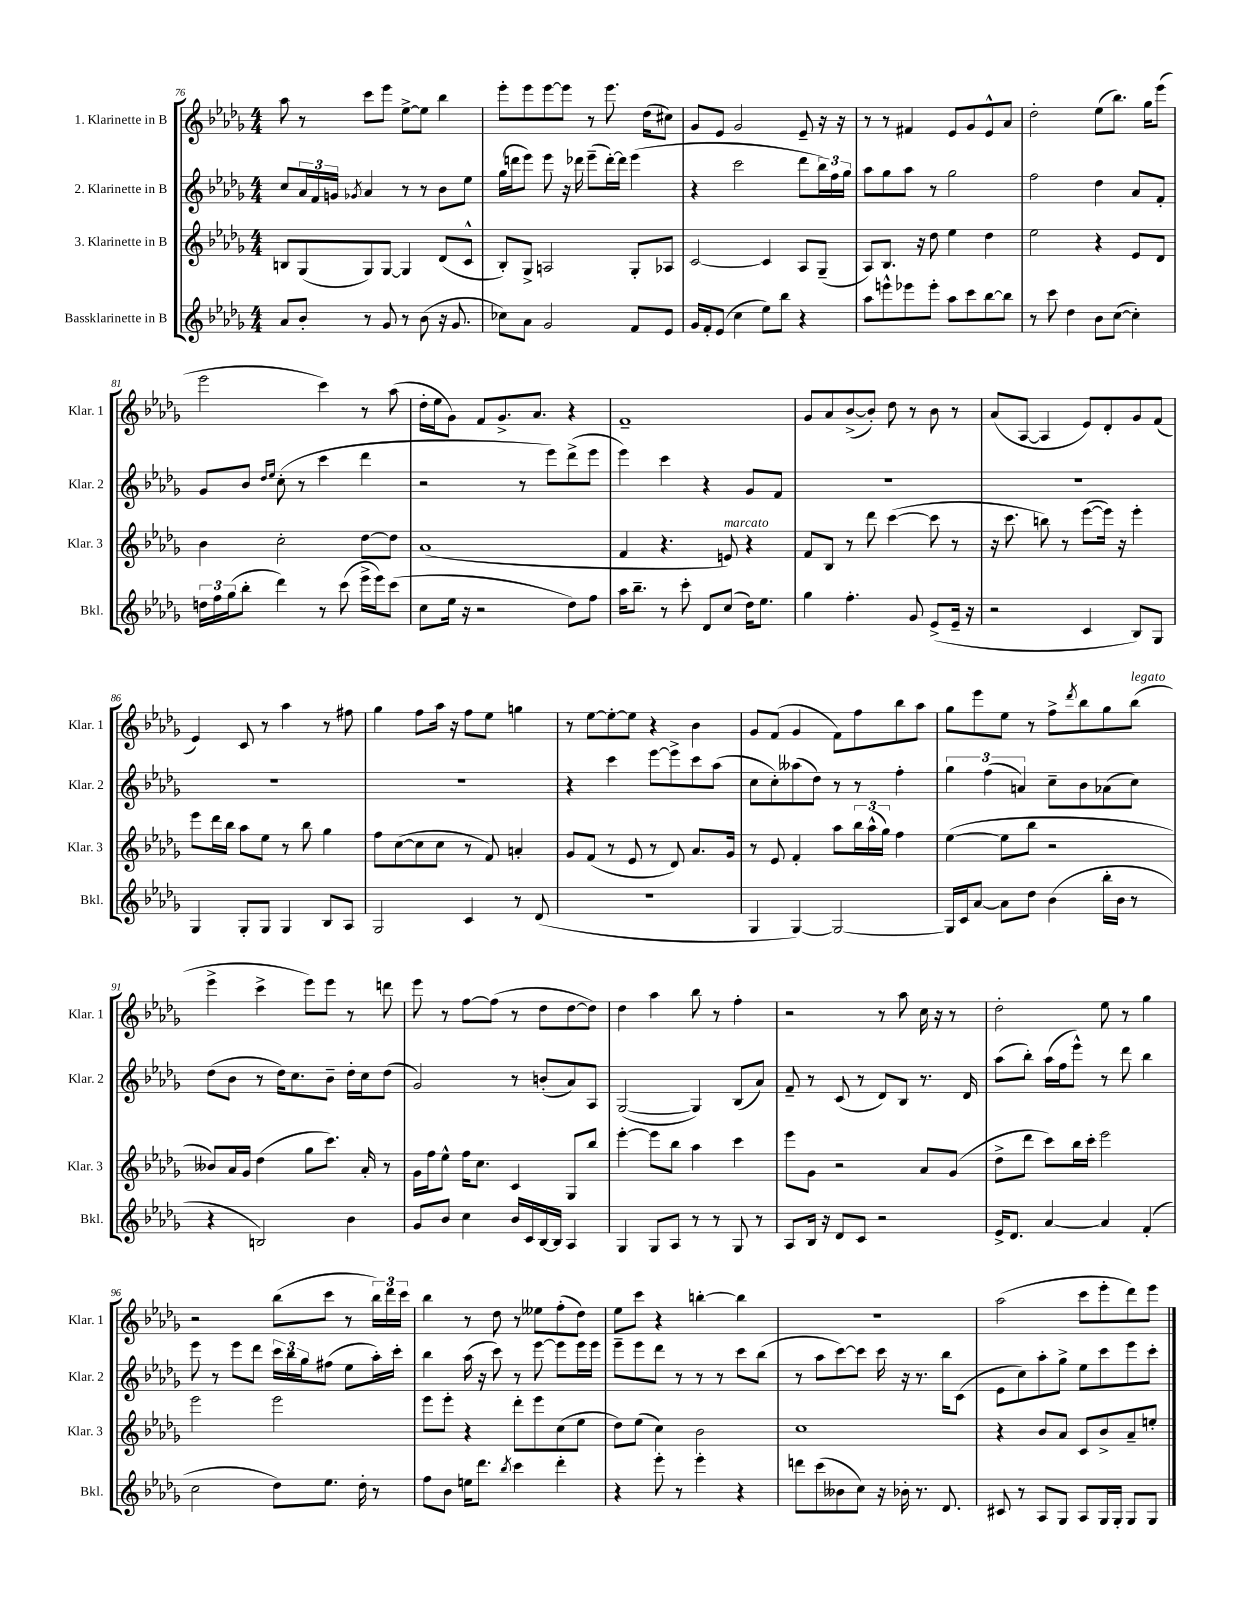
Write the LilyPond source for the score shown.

<<
\new StaffGroup <<
\new Staff = "s0" \with { instrumentName = "1. Klarinette in B" shortInstrumentName = "Klar. 1" } {
    \clef treble \key des \major \numericTimeSignature \time 4/4
    aes''8 r8 c'''8 ees'''8 ees''8~-> ees''8 bes''4 |
    ees'''8-. ees'''8 ees'''8~ ees'''8 r8 ees'''8. des''16( cis''8) |
    ges'8 ees'8 ges'2 ees'8-- r16 r16 |
    r8 r8 fis'4 ees'8 ges'8 ees'8-^ aes'8 |
    des''2-. ees''8( bes''8.) ges''16 ees'''8( |
    ees'''2 c'''4) r8 aes''8( |
    des''16-. ees''16 ges'8) f'8 ges'8.-> aes'8. r4 |
    f'1-- |
    ges'8 aes'8 bes'8~->( bes'8-.) des''8 r8 bes'8 r8 |
    aes'8( aes8~ aes4 ees'8) des'8-. ges'8 f'8( |
    ees'4) c'8 r8 aes''4 r8 fis''8 |
    ges''4 f''8 aes''16 r16 f''8 ees''8 g''4 |
    r8 ees''8~ ees''8~-. ees''8 r4 bes'4 |
    ges'8 f'8( ges'4 f'8) f''8 bes''8 aes''8 |
    ges''8 ees'''8 ees''8 r8 f''8-> \acciaccatura { des'''8 } bes''8 ges''8 bes''8^\markup { \italic "legato" }( |
    ees'''4-> c'''4-> ees'''8) ees'''8 r8 d'''8 |
    ees'''8 r8 f''8~ f''8( r8 des''8 des''8~ des''8) |
    des''4 aes''4 bes''8 r8 f''4-. |
    r2 r8 aes''8 c''16 r16 r8 |
    des''2-. ees''8 r8 ges''4 |
    r2 bes''8( c'''8 r8 \tuplet 3/2 { bes''16) des'''16 c'''16 } |
    bes''4 r8 des''8 r8 eeses''8 f''8-.( des''8) |
    ees''8 c'''8 r4 b''4~-. b''4 |
    R1 |
    aes''2( c'''8 ees'''8-. des'''8) ees'''8 \bar "|." |
}
\new Staff = "s1" \with { instrumentName = "2. Klarinette in B" shortInstrumentName = "Klar. 2" } {
    \clef treble \key des \major \numericTimeSignature \time 4/4
    c''8 \tuplet 3/2 { aes'16 f'16 g'16 } \acciaccatura { ges'8 } aes'4 r8 r8 bes'8 ees''8 |
    ges''16( d'''16 ees'''8) ees'''8 r16 des'''16 ees'''8--( des'''16~-.) des'''16 ees'''4( |
    r4 c'''2 des'''8 \tuplet 3/2 { bes''16) f''16 ges''16 } |
    aes''8 ges''8 aes''8 r8 ges''2 |
    f''2 des''4 aes'8 f'8-. |
    ges'8 bes'8 \grace { des''16 ees''16 } c''8-.( r8 c'''4 des'''4 |
    r2 r8 ees'''8) des'''8->( ees'''8 |
    ees'''4) c'''4 r4 ges'8 f'8 |
    R1 |
    R1 |
    R1 |
    R1 |
    r4 c'''4 ees'''8~ ees'''8-> c'''8 aes''8( |
    c''8 c''8-.) aeses''8( des''8) r8 r8 f''4-. |
    \tuplet 3/2 { ges''4 f''4( a'4) } c''8-- bes'8 aes'8( c''8) |
    des''8( bes'8 r8 des''16) c''8. bes'8-- des''16-. c''16 des''8( |
    ges'2) r8 b'8-.( aes'8) aes8 |
    ges2~( ges4) bes8( aes'8) |
    f'8-- r8 c'8( r8 des'8) bes8 r8. des'16 |
    aes''8( bes''8-.) aes''16( f''16 ees'''8-^) r8 des'''8 bes''4 |
    ees'''8 r8 ees'''8 des'''8 \tuplet 3/2 { c'''16 bes''16 ges''16 } fis''8( ees''8 aes''16-.) c'''16-. |
    bes''4 aes''16( r16 c'''8) r8 ees'''8~ ees'''8 ees'''16 ees'''16 |
    ees'''8-- ees'''8 des'''8 r8 r8 r8 c'''8 bes''8( |
    r8 aes''8 c'''8~) c'''8 c'''16 r16 r8. bes''16 c'8( |
    ees'8 c''8) aes''8-. ges''8-> ees''8 c'''8 ees'''8 c'''8-. \bar "|." |
}
\new Staff = "s2" \with { instrumentName = "3. Klarinette in B" shortInstrumentName = "Klar. 3" } {
    \clef treble \key des \major \numericTimeSignature \time 4/4
    b8 ges8( ges8) ges8~ ges4 des'8( c'8-^ |
    bes8-.) ges8-> a2 ges8-. aes8 |
    c'2~ c'4 aes8 ges8--( |
    aes8) bes8. r16 des''8 ees''4 des''4 |
    ees''2 r4 ees'8 des'8 |
    bes'4 c''2-. des''8~ des''8 |
    aes'1( |
    f'4 r4. e'8^\markup { \italic "marcato" }) r4 |
    f'8 bes8 r8 des'''8 c'''4~( c'''8 r8 |
    r16 c'''8. b''8) r8 ees'''8~( ees'''16) r16 ees'''4-. |
    ees'''8 des'''16 bes''16 aes''8 ees''8 r8 bes''8 ges''4 |
    f''8 c''8~( c''8 c''8 r8 f'8) a'4-. |
    ges'8 f'8( r8 ees'8 r8 des'8) aes'8. ges'16 |
    r8 ees'8 f'4-. aes''8 \tuplet 3/2 { bes''16 aes''16-^( ges''16) } f''4 |
    ees''4~( ees''8 bes''8 r2 |
    beses'8) aes'16 ges'16 des''4( ges''8 c'''8.) aes'16-. r8 |
    ges'16 f''16 ees''8-^ f''16 c''8. c'4 ges8 bes''8 |
    ees'''4~-. ees'''8 bes''8 aes''4 c'''4 |
    ees'''8 ges'8 r2 aes'8 ges'8( |
    des''8-> des'''8 c'''8) bes''16 c'''16-. ees'''2 |
    ees'''2 ees'''2 |
    ees'''8 ees'''8-. r4 des'''8-. ees'''8 c''8( ees''8 |
    des''8) ees''8( c''4) bes'2 |
    c''1 |
    r4 bes'8 aes'8 c'8 bes'8-> aes'8-- e''8-. \bar "|." |
}
\new Staff = "s3" \with { instrumentName = "Bassklarinette in B" shortInstrumentName = "Bkl." } {
    \clef treble \key des \major \numericTimeSignature \time 4/4
    aes'8 bes'8-. r8 ges'8 r8 bes'8( r16 ges'8. |
    ces''8) aes'8 ges'2 f'8 ees'8 |
    ges'16 f'16-. ees'8( c''4 ees''8) bes''8 r4 |
    aes''8 e'''8-^ ees'''8 ees'''8-. aes''8 c'''8 bes''8~ bes''8 |
    r8 c'''8 des''4 bes'8 c''8~( c''4-.) |
    \tuplet 3/2 { d''16 f''16 ges''16( } bes''8-. des'''4) r8 c'''8( ees'''16-> ees'''16) c'''8( |
    c''8 ees''16 r16 r2 des''8) f''8 |
    aes''16 bes''8.-- r8 c'''8-. des'8 c''8( des''16) ees''8. |
    ges''4 f''4.-. ges'8 ees'8->( ees'16-- r16 |
    r2 c'4 bes8) ges8 |
    ges4 ges8-. ges8 ges4 bes8 aes8 |
    ges2 c'4 r8 des'8( |
    r1 |
    ges4 ges4~) ges2~ |
    ges16 c'16 aes'8~ aes'8 des''8 bes'4( bes''16-. bes'16 r8 |
    r4 b2) bes'4 |
    ges'8 bes'8 c''4 bes'16 c'16 bes16~ bes16 aes4 |
    ges4 ges8 aes8 r8 r8 ges8 r8 |
    aes8 bes16 r16 des'8 c'8 r2 |
    ees'16-> des'8. aes'4~ aes'4 f'4-.( |
    c''2 des''8) ees''8. des''16-. r8 |
    f''8 bes'8 e''16 des'''8. \acciaccatura { bes''8 } c'''4 des'''4-. |
    r4 ees'''8-. r8 ees'''4-. r4 |
    d'''8 c'''8( beses'8 c''8) r16 bes'16-. r8. des'8. |
    cis'8 r8 aes8 ges8 aes8 ges16 ges16-. ges8 ges8 \bar "|." |
}
>>
>>
\layout { \context { \Score currentBarNumber = #76 } }
